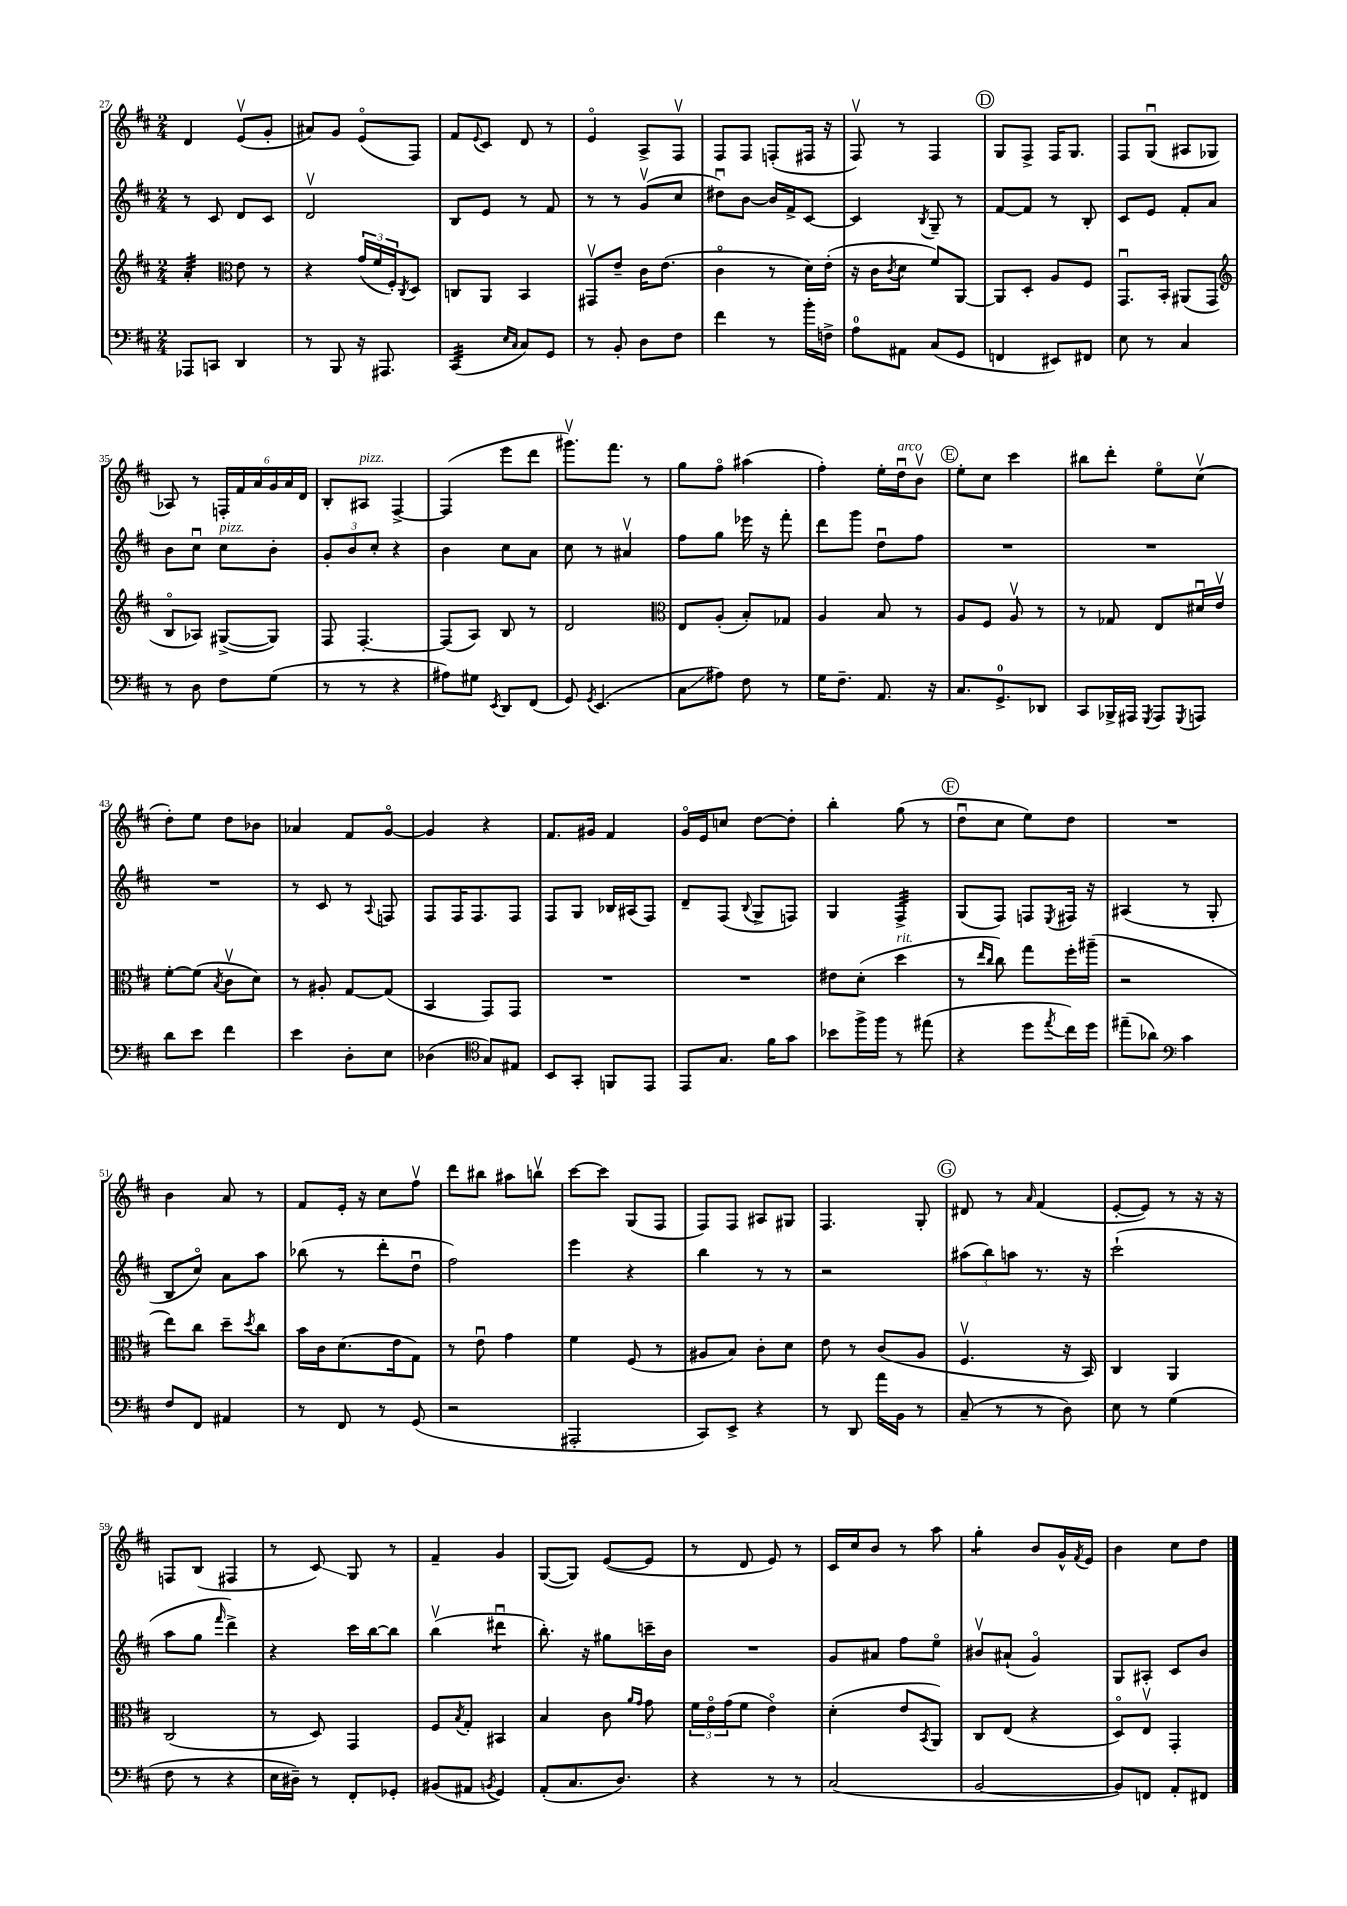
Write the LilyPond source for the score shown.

<<
\new StaffGroup <<
\new Staff = "s0" {
    \clef treble \key d \major \numericTimeSignature \time 2/4
    d'4 e'8\upbow( g'8-. |
    ais'8) g'8 e'8\flageolet( fis8) |
    fis'8 \appoggiatura { e'8 } cis'8 d'8 r8 |
    e'4\flageolet a8-> fis8\upbow |
    fis8 fis8 f8-.( fis16 r16 |
    fis8\upbow) r8 fis4 |
    \mark \markup { \circle "D" } g8 fis8-> fis16 g8. |
    fis8 g8\downbow( ais8 ges8 |
    aes8) r8 \tuplet 6/4 { f16-. fis'16 a'16 g'16 a'16 d'16 } |
    b8-. ais8^\markup { \italic "pizz." } fis4~-> |
    fis4( e'''8 d'''8 |
    gis'''8.\upbow) fis'''8. r8 |
    g''8 fis''8\flageolet ais''4( |
    fis''4-.) e''16-. d''16\downbow^\markup { \italic "arco" } b'8\upbow |
    \mark \markup { \circle "E" } e''8-. cis''8 cis'''4 |
    bis''8 d'''8-. e''8\flageolet cis''8\upbow( |
    d''8-.) e''8 d''8 bes'8 |
    aes'4 fis'8 g'8~\flageolet |
    g'4 r4 |
    fis'8. gis'16 fis'4 |
    g'16\flageolet e'16 c''8 d''8~ d''8-. |
    b''4-. g''8( r8 |
    \mark \markup { \circle "F" } d''8\downbow cis''8 e''8) d''8 |
    R2 |
    b'4 a'8 r8 |
    fis'8 e'16-. r16 cis''8 fis''8\upbow |
    d'''8 bis''8 ais''8 b''8\upbow |
    cis'''8~ cis'''8 g8( fis8 |
    fis8) fis8 ais8 gis8 |
    fis4. g8-. |
    \mark \markup { \circle "G" } dis'8 r8 \grace { a'16 } fis'4( |
    e'8~-. e'8) r8 r16 r16 |
    f8 b8( fis4 |
    r8 cis'8\glissando) g8 r8 |
    fis'4-- g'4 |
    g8~( g8) e'8~( e'8 |
    r8 d'8 e'8) r8 |
    cis'16 cis''16 b'8 r8 a''8 |
    g''4:8-. b'8 g'16-^ \acciaccatura { fis'8 } e'16 |
    b'4 cis''8 d''8 \bar "|." |
}
\new Staff = "s1" {
    \clef treble \key d \major \numericTimeSignature \time 2/4
    r8 cis'8 d'8 cis'8 |
    d'2\upbow |
    b8 e'8 r8 fis'8 |
    r8 r8 g'8\upbow( cis''8 |
    dis''8\downbow) b'8~ b'16 fis'16-> cis'8~ |
    cis'4 \acciaccatura { b8 } g8-- r8 |
    \mark \markup { \circle "D" } fis'8~ fis'8 r8 b8-. |
    cis'8 e'8 fis'8-. a'8 |
    b'8 cis''8\downbow cis''8^\markup { \italic "pizz." } b'8-. |
    \tuplet 3/2 { g'8-. b'8 cis''8-. } r4 |
    b'4 cis''8 a'8 |
    cis''8 r8 ais'4\upbow |
    fis''8 g''8 ees'''16 r16 fis'''8-. |
    d'''8 g'''8 d''8\downbow fis''8 |
    \mark \markup { \circle "E" } R2 |
    R2 |
    R2 |
    r8 cis'8 r8 \appoggiatura { a8 } f8 |
    fis8 fis16 fis8. fis8 |
    fis8 g8 bes16 ais16( fis8) |
    d'8-- fis8( \appoggiatura { b8 } g8-> f8) |
    g4 fis4:32-> |
    \mark \markup { \circle "F" } g8( fis8) f8 \acciaccatura { e8 } fis16 r16 |
    ais4( r8 g8-. |
    b8 cis''8\flageolet) a'8 a''8 |
    bes''8( r8 d'''8-. d''8\downbow |
    fis''2) |
    e'''4 r4 |
    b''4 r8 r8 |
    r2 |
    \mark \markup { \circle "G" } \tuplet 3/2 { ais''8( b''8) a''8 } r8. r16 |
    cis'''2-!( |
    a''8 g''8 \grace { fis'''16 } d'''4->) |
    r4 cis'''16 b''16~ b''8 |
    b''4\upbow( dis'''4:8\downbow |
    b''8.-.) r16 gis''8 c'''16-- b'16 |
    R2 |
    g'8 ais'8 fis''8 e''8\flageolet |
    bis'8\upbow ais'8-!( g'4\flageolet) |
    g8 ais8-. cis'8 b'8 \bar "|." |
}
\new Staff = "s2" {
    \clef treble \key d \major \numericTimeSignature \time 2/4
    a'4:32-. \clef alto e'8 r8 |
    r4 \tuplet 3/2 { g'16( fis'16 fis16-.) } \acciaccatura { cis8 } d8 |
    c8 a,8 b,4 |
    gis,8\upbow e'8-- cis'16 e'8.( |
    cis'4\flageolet r8 d'16) e'16-.( |
    r16 cis'16 \acciaccatura { cis'8 } d'8 fis'8) a,8~ |
    \mark \markup { \circle "D" } a,8 d8-. a8 fis8 |
    g,8.\downbow b,16-. ais,8( g,8 |
    \clef treble b8\flageolet aes8) gis8~->( gis8) |
    fis8 fis4.~-. |
    fis8( a8) b8 r8 |
    d'2 |
    \clef alto e8 a8-.( b8-.) ges8 |
    a4 b8 r8 |
    \mark \markup { \circle "E" } a8 fis8 a8\upbow r8 |
    r8 ges8 e8 dis'16\downbow e'16\upbow |
    fis'8~-. fis'8( \acciaccatura { b8 } cis'8\upbow d'8) |
    r8 ais8-. g8~ g8( |
    b,4 g,8) g,8 |
    R2 |
    R2 |
    eis'8 d'8-.( d''4^\markup { \italic "rit." } |
    \mark \markup { \circle "F" } r8 \grace { e''16 cis''16 } cis''8) g''8 fis''16-. ais''16--( |
    r2 |
    e''8) cis''8 d''8-- \acciaccatura { d''8 } cis''8 |
    b'16 cis'16 d'8.( e'16 g8) |
    r8 e'8\downbow g'4 |
    fis'4 fis8( r8 |
    ais8 b8) cis'8-. d'8 |
    e'8 r8 cis'8( a8 |
    \mark \markup { \circle "G" } fis4.\upbow r16 b,16) |
    cis4 a,4 |
    cis2( |
    r8 d8) g,4 |
    fis8 \acciaccatura { b8 } g8-. bis,4 |
    b4 cis'8 \grace { a'16 g'16 } g'8 |
    \tuplet 3/2 { fis'16 e'16\flageolet g'16( } fis'8 e'4\flageolet) |
    d'4-.( e'8 \acciaccatura { b,8 } a,8) |
    cis8 e8( r4 |
    d8\flageolet) e8\upbow g,4-. \bar "|." |
}
\new Staff = "s3" {
    \clef bass \key d \major \numericTimeSignature \time 2/4
    aes,,8 c,8 d,4 |
    r8 b,,8 r16 ais,,8. |
    cis,4:32( \grace { e16 cis16 } cis8) g,8 |
    r8 b,8-. d8 fis8 |
    fis'4 r8 b'16-. f16-> |
    a8-0 ais,8 cis8( g,8 |
    \mark \markup { \circle "D" } f,4 eis,8) fis,8 |
    e8 r8 cis4 |
    r8 d8 fis8 g8( |
    r8 r8 r4 |
    ais8) gis8 \acciaccatura { e,8 } d,8 fis,8( |
    g,8) \acciaccatura { g,8 } e,4.( |
    cis8\glissando ais8) fis8 r8 |
    g16 fis8.-- a,8. r16 |
    \mark \markup { \circle "E" } cis8. g,8.-0-> des,8 |
    cis,8 bes,,16-> ais,,16 \acciaccatura { g,,8 } ais,,8 \acciaccatura { g,,8 } a,,8 |
    d'8 e'8 fis'4 |
    e'4 d8-. e8 |
    des4( \clef tenor g8) eis8 |
    b,8 g,8-. f,8 e,8 |
    e,8 g8. fis'16 g'8 |
    bes'8 fis''16-> fis''16 r8 eis''8( |
    \mark \markup { \circle "F" } r4 d''8 \acciaccatura { e''8 } cis''16) d''16 |
    eis''8--( aes'8) \clef bass cis'4 |
    fis8 fis,8 ais,4 |
    r8 fis,8 r8 g,8( |
    r2 |
    ais,,2-. |
    cis,8) e,8-> r4 |
    r8 d,8 a'16 b,16 r8 |
    \mark \markup { \circle "G" } cis8--( r8 r8 d8) |
    e8 r8 g4( |
    fis8 r8 r4 |
    e16 dis16--) r8 fis,8-. ges,8-. |
    bis,8( ais,8 \acciaccatura { b,8 } g,4) |
    a,8-.( cis8. d8.) |
    r4 r8 r8 |
    cis2( |
    b,2~ |
    b,8) f,8 a,8-. fis,8 \bar "|." |
}
>>
>>
\layout { \context { \Score currentBarNumber = #27 } }
